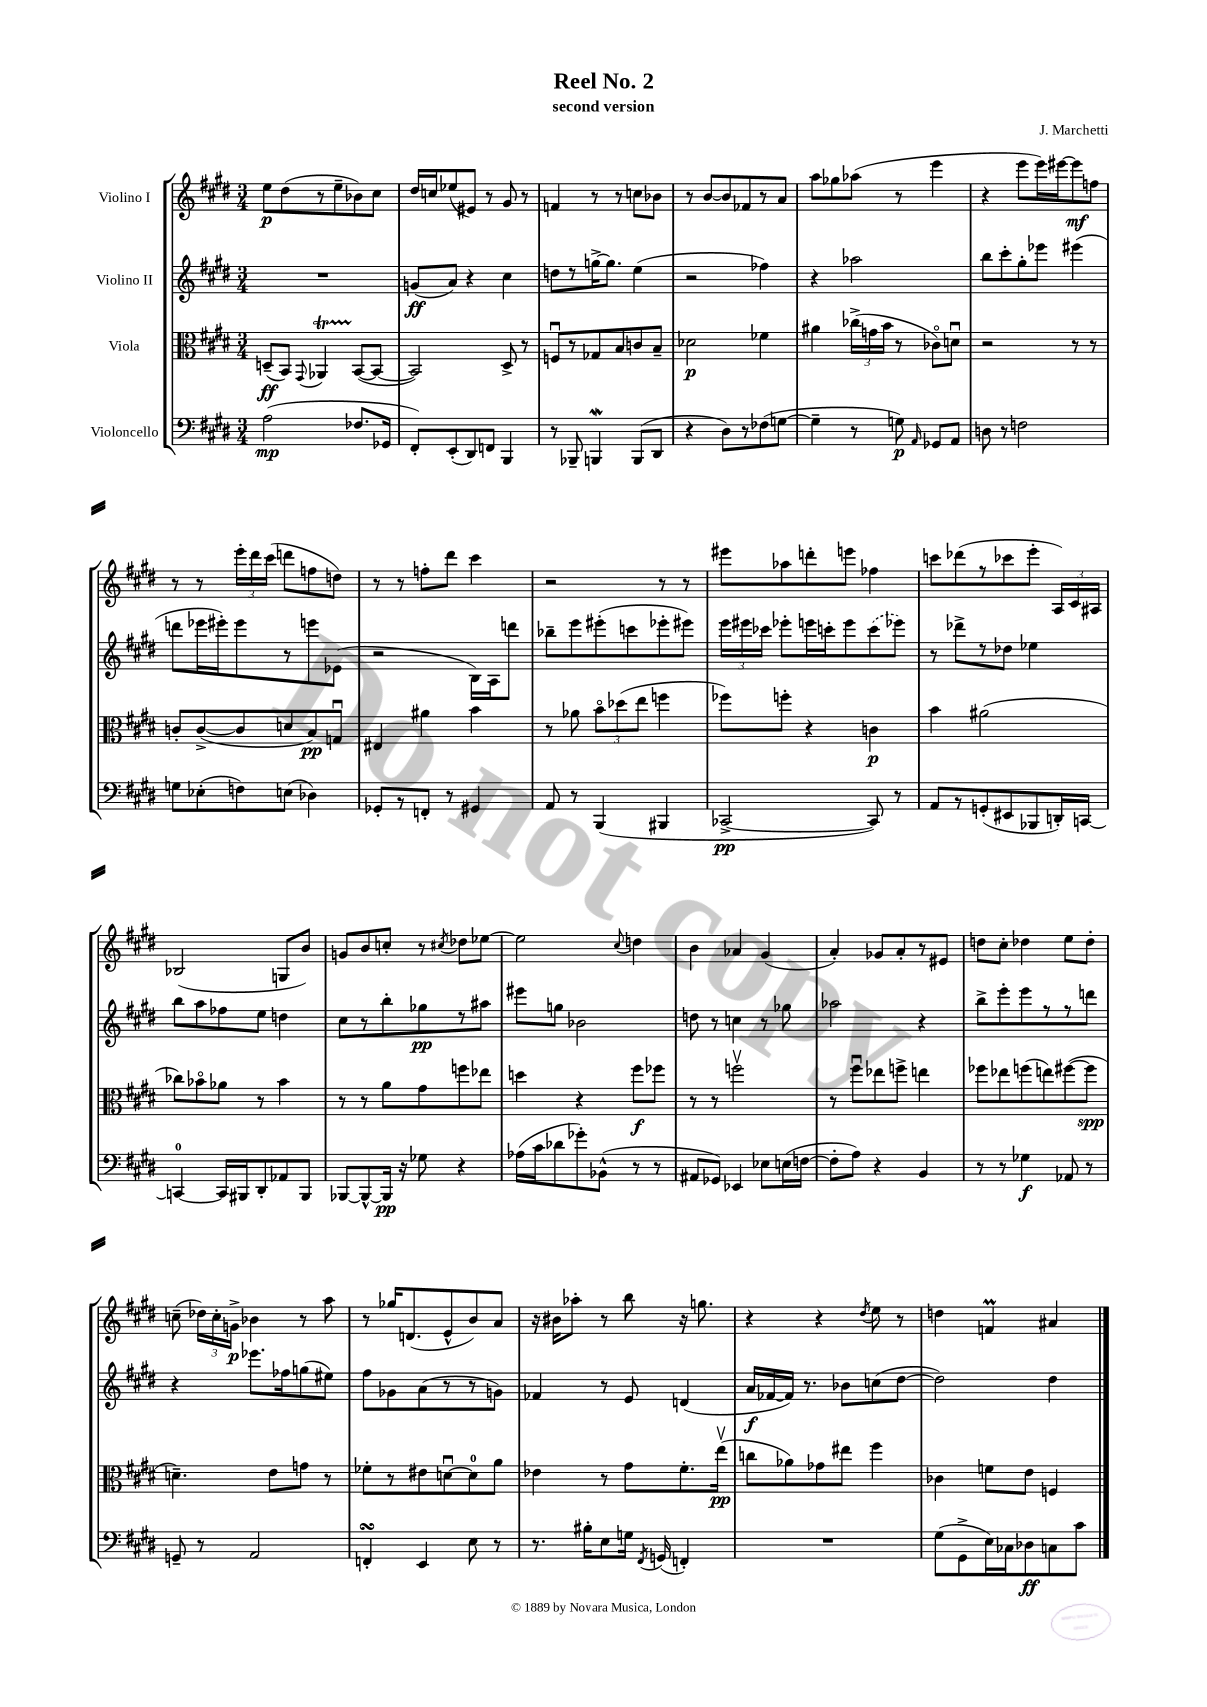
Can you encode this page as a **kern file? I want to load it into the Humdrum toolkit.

**kern	**kern	**kern	**kern
*staff4	*staff3	*staff2	*staff1
*clefF4	*clefC3	*clefG2	*clefG2
*k[f#c#g#d#]	*k[f#c#g#d#]	*k[f#c#g#d#]	*k[f#c#g#d#]
*M3/4	*M3/4	*M3/4	*M3/4
(2A\	(8D~/L	2.r	8ee\L
.	8BB/J)	.	(8dd#\
.	8qqGG#/	.	.
.	4AA-/	.	8r
.	.	.	8ee~\
8.F-/L	([8BB/L	.	8b-\)
.	8BB/_J	.	8cc#\J
16GG-/Jk	.	.	.
=	=	=	=
8FF#'/L)	2BB/])	(8g/L	16dd#/LL
.	.	.	16cc/J
(8EE'/	.	8a/J)	(8ee-/
8DD#/)	.	4r	8e#/J)
8FF/J	.	.	8r
4BBB/	8D#^/	4cc#\	8g#/
.	8r	.	8r
=	=	=	=
8r	8Fu/L	8dd\L	4f/
8BBB-~/	8r	8r	.
4BBB/	8G-/	[16gg^\K	8r
.	.	8.gg\]J	.
.	8B/	.	8r
(8BBB/L	8c/	(4ee\	8cc\L
8DD#/J	8B~/J	.	8b-\J
=	=	=	=
4r	2d-\	2r	8r
.	.	.	[8b/L
8D#\L)	.	.	8b/]
8r	.	.	8f-/
(8F-\	4f-\	4ff-\)	8r
[8G\J	.	.	8a/J
=	=	=	=
4G~\]	4a#\	4r	8aa\L
.	.	.	8gg-\
8r	(24cc-^\LL	2aa-\	(8aa-\J
.	24g\	.	.
.	24b\JJ	.	.
8G\)	8r	.	8r
16qqAA/	.	.	.
8GG-/L	8c-o\L)	.	4eee\
8AA/J	8du\J	.	.
=	=	=	=
8D\	2r	8bb\L	4r
8r	.	8ccc#'\	.
2F\	.	8gg#'\	8eee\L
.	.	8eee-\J	16eee\L)
.	.	.	[16eee#\J
.	8r	(4eee#\	8eee#\]
.	8r	.	8ff\J
=	=	=	=
8G\L	8c'/L	8ddd\L	8r
(8E-'\	([8c^/	16eee-\L	8r
.	.	16eee#'\J)	.
8F\)	8c/]	8eee#\	24eee'\LL
.	.	.	24ddd#\
.	.	.	(24ccc#\JJ
(8E\J	8d/	8r	8ddd\L
4D-\)	8B/)	8eee\	8ff\
.	8Gu/J	(8e-\J	8dd\J)
=	=	=	=
8GG-'/L	4E#/	2r	8r
8r	.	.	8r
8FF'/J	4a#\	.	8ff'\L
8r	.	.	8ddd#\J
4GG#/	4b\	16B\LL)	4ccc#\
.	.	16A\J	.
.	.	8ddd\J	.
=	=	=	=
8AA/	8r	8bb-~\L	2r
8r	8a-\	8eee\	.
(4BBB/	12bo\L	(8eee#'\	.
.	(12dd-\	.	.
.	.	8ccc\	.
.	12ee\J	.	.
4BBB#/	4ff\	8eee-'\	8r
.	.	8eee#\J)	8r
=	=	=	=
[2CC-^/	8ff-\L)	24eee\LL	8eee#\L
.	.	24eee#\	.
.	.	24ccc-\JJ	.
.	8ff'\J	8eee-'\L	8aa-\
.	4r	16eee\L	8ddd'\
.	.	16ccc'\J	.
.	.	8eee\	8eee\J
8CC-/])	4c\	(8ccc\	4ff-\
8r	.	8eee-\J)	.
=	=	=	=
8AA/L	4b\	8r	8ccc\L
8r	.	8ddd-^\L	(8ddd-\
(8GG'/	(2a#\	8r	8r
8EE#/	.	8dd-\J	8ccc-\
8BBB-/	.	4ee-\	8eee'\J
16DD'/L)	.	.	24A/LL)
.	.	.	24c#/
[16CC/JJ	.	.	.
.	.	.	24A#/JJ
=	=	=	=
4CC/_	8cc-\L)	8bb\L	(2B-/
.	8b-o\	8aa\	.
16CC/]LL	8a-\J	8ff-\	.
16BBB#/J	.	.	.
8DD#'/	8r	8ee\J	.
8AA-/	4b-\	4dd\	8G/L
8BBB#/J	.	.	8b/J)
=	=	=	=
[8BBB-/L	8r	8cc#\L	8g/L
8BBB-^^/_	8r	8r	8b/
16BBB-/]Jk	8a\L	8bb'\	8cc'/J
16r	.	.	.
8G-\	8g#\	8gg-\	8r
.	.	.	8qcc#/
4r	8ff\	8r	8dd-\L
.	8ee-\J	8aa#\J	[8ee-\J
=	=	=	=
(16A-\LL	4dd\	8eee#\L	2ee-\]
16c#\J	.	.	.
8d-\	.	8gg\J	.
8g-'\)	4r	2b-\	.
(8BB-^^\J	.	.	.
.	.	.	8qqcc#/
8r	8ff#\L	.	4dd\
8r	8ff-\J	.	.
=	=	=	=
8AA#/L	8r	8dd\	4b\
8GG-/J)	8r	8r	.
4EE-/	2ffv\	4cc\	4a-/
8E-\L	.	8r	(4g#/
(16E\L	.	8gg-\	.
[16F\JJ	.	.	.
=	=	=	=
8F'\]L	8r	2aa-\	4a'/)
8A\J)	8ff#u\L	.	.
4r	8ee-\	.	8g-/L
.	8ff^\J	.	8a'/
4BB/	4ee\	4r	8r
.	.	.	8e#/J
=	=	=	=
8r	8ff-\L	8bb^\L	8dd\L
8r	8ee-\	8eee'\	8cc#'\J
4G-\	(8ff\	8eee\	4dd-\
.	8ee\)	8r	.
8AA-/	([8ff#\	8r	8ee\L
8r	8ff#\]J	8ddd\J	8dd-'\J
=	=	=	=
8GG~/	4.d~\)	4r	(8cc~\
8r	.	.	24dd-\LL)
.	.	.	24cc'\
.	.	.	24g^\JJ
2AA/	.	8.eee-\L	4b-\
.	8e\L	.	.
.	.	16ff-\k	.
.	8g\J	(8gg\	8r
.	8r	8ee#\J)	8aa\
=	=	=	=
4FF'/	8f-'\L	8ff#\L	8r
.	8r	8g-\	16gg-/LK
.	.	.	(8.d/
4EE/	8e#\	(8a\	.
.	[8du\	8r	8e^^/
8E\	8d\]	8r	8b/)
8r	8a\J	8g\J)	8a/J
=	=	=	=
8.r	4e-\	4f-/	16r
.	.	.	16b#\LK
.	.	.	8aa-'\J
16B#'\LK	.	.	.
8E\	8r	8r	8r
16G\Jk	8g#\L	8e/	8bb\
8qFF#/	.	.	.
(16GG/	.	.	.
4FF'/)	8.f#'\	(4d/	16r
.	.	.	8.gg\
.	(16eev\Jk	.	.
=	=	=	=
2.r	8cc\L	16a/LL	4r
.	.	[16f-/	.
.	8a-\)	16f-/]JJ)	.
.	.	8.r	.
.	8g-\	.	4r
.	8ee#\J	8b-\L	.
.	.	.	8qdd#/
.	4ff#\	(8cc\	8ee\
.	.	[8dd#\J	8r
=	=	=	=
(8G#\L	4c-\	2dd#\])	4dd\
8GG#^\	.	.	.
16E\L)	8f\L	.	4f/
16C-\J	.	.	.
8D-\	8e\J	.	.
8C\	4F/	4dd#\	4a#/
8c#\J	.	.	.
==	==	==	==
*-	*-	*-	*-
